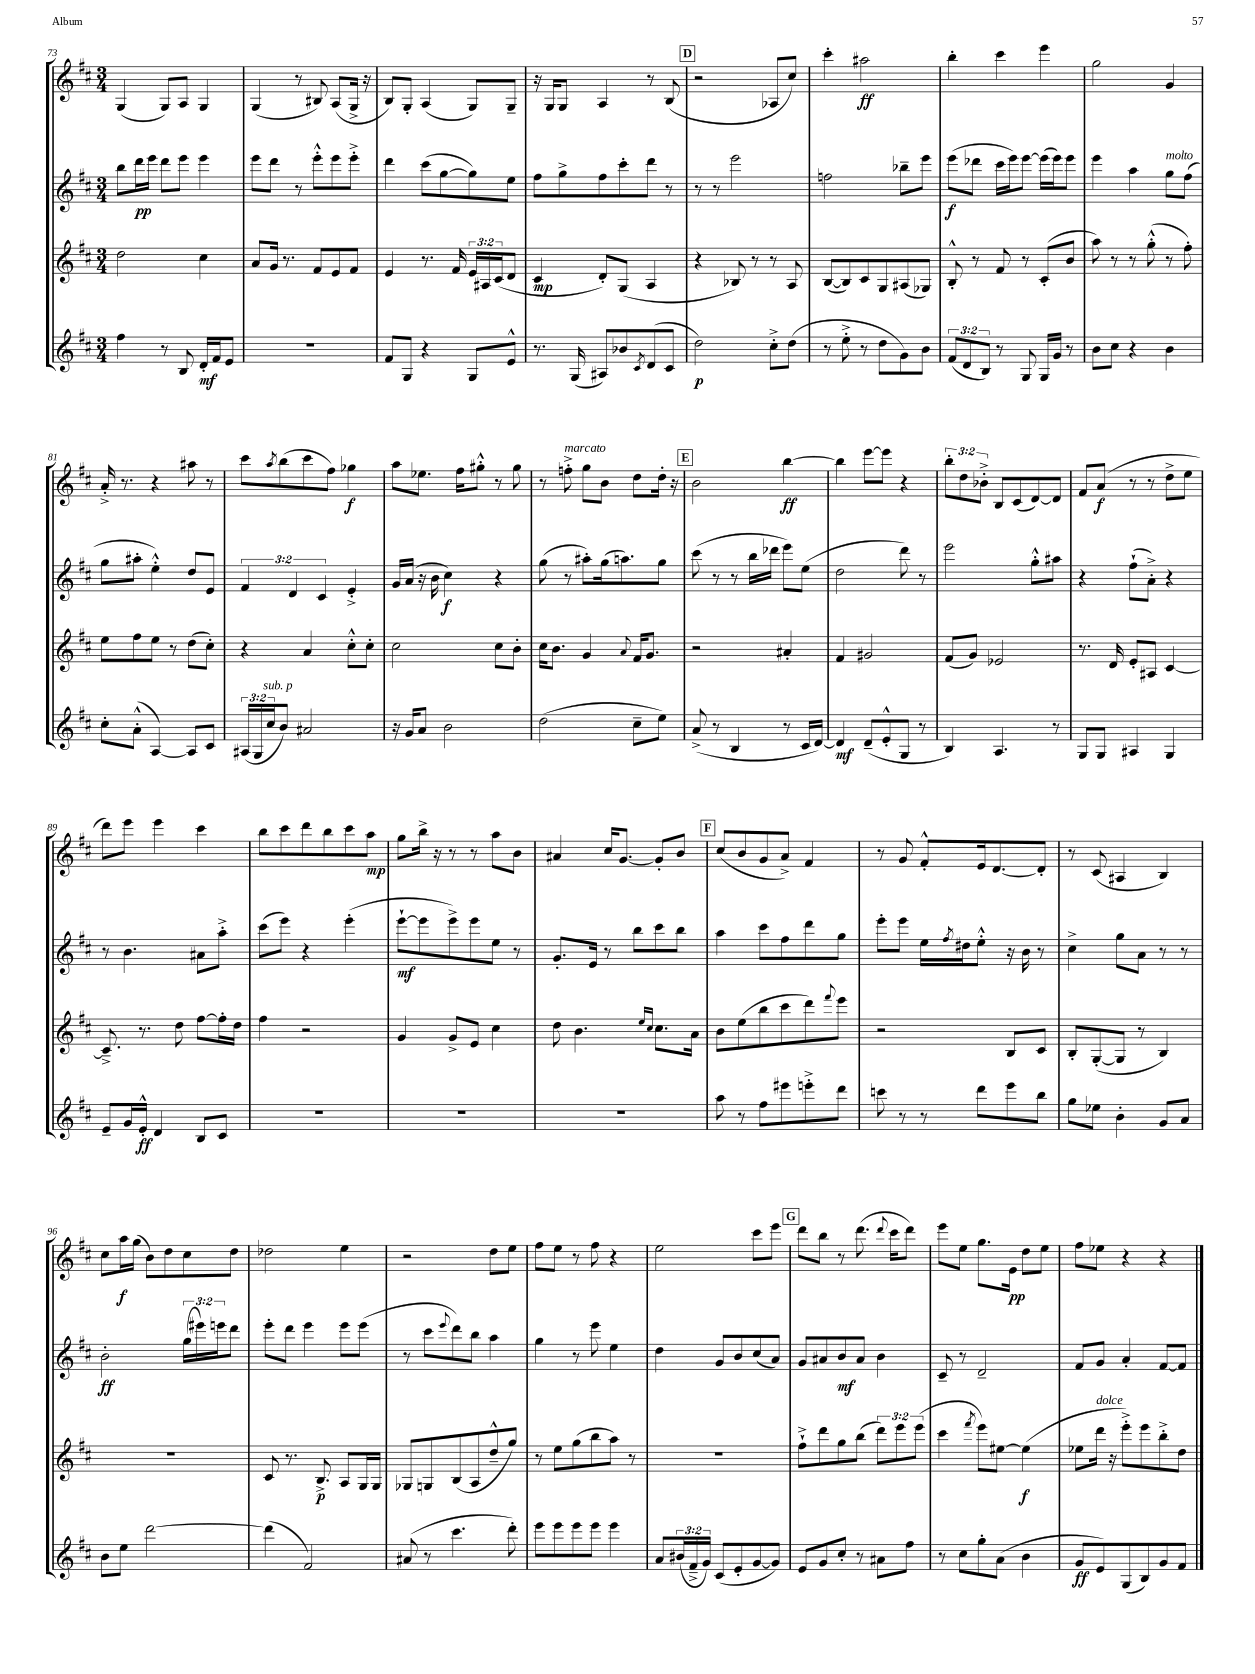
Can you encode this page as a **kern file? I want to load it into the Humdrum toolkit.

**kern	**kern	**kern	**kern
*staff4	*staff3	*staff2	*staff1
*clefG2	*clefG2	*clefG2	*clefG2
*k[f#c#]	*k[f#c#]	*k[f#c#]	*k[f#c#]
*M3/4	*M3/4	*M3/4	*M3/4
4ff#\	2dd\	8bb\L	(4G/
.	.	16ddd\L	.
.	.	16eee\JJ	.
8r	.	8ddd\L	8G/L)
8B/	.	8eee\J	8A/J
16d'/LL	4cc#\	4eee\	4G/
16f#/J	.	.	.
8e/J	.	.	.
=	=	=	=
2.r	8a/L	8eee\L	(4G/
.	16g/Jk	8ddd\J	.
.	8.r	.	.
.	.	8r	8r
.	8f#/L	8eee'^^\L	8B#/)
.	8e/	8eee\	(8A/L
.	8f#/J	8eee'^\J	16G^/Jk
.	.	.	16r
=	=	=	=
8f#/L	4e/	4ddd\	8B/L)
8G/J	.	.	8G'/J
4r	8.r	(8ccc#\L	(4A/
.	.	[8gg\	.
.	16f#/	.	.
8G/L	24e/LL	8gg\])	8G/L)
.	24A#/	.	.
.	(24c#/J	.	.
8e^^/J	8d/J	8ee\J	8G~/J
=	=	=	=
8.r	4c#/	8ff#\L	16r
.	.	.	16G/LK
.	.	8gg^\	8G/J
(16G/	.	.	.
8A#/L)	8d'/L)	8ff#\	4A/
8b-/	(8G/J	8ccc#'\	.
8qc#/	.	.	.
(8d/	4A/	8ddd\J	8r
8c#/J	.	8r	(8B/
=	=	=	=
2dd\)	4r	8r	2r
.	.	8r	.
.	8B-/)	2eee\	.
.	8r	.	.
8cc#'^\L	8r	.	8A-/L
(8dd\J	8A/	.	8cc#/J)
=	=	=	=
8r	([8B/L	2ff\	4ccc#'\
8ee'^\	8B/])	.	.
8r	8c#/	.	2aa#\
8dd\L	8G/	.	.
8g\)	(8A#/	8bb-~\L	.
8b\J	8G-/J)	8eee\J	.
=	=	=	=
(12f#/L	8B'^^/	(8eee\L	4bb'\
12d/	.	.	.
.	8r	8ddd-\J	.
12B/J)	.	.	.
8r	8f#/	16ccc#\LL	4ccc#\
.	.	16eee\J)	.
8G/	8r	[8eee\J	.
16G/LL	(8c#'/L	(16eee\]LL	4eee\
16g/JJ	.	16eee\J)	.
8r	8b/J	8eee\J	.
=	=	=	=
8b\L	8aa\)	4eee\	2gg\
8cc#\J	8r	.	.
4r	8r	4aa\	.
.	(8gg'^^\	.	.
4b\	8r	8gg\L	4g/
.	8ff#'\)	(8ff#\J	.
=	=	=	=
8cc#'\L	8ee\L	8gg\L	16a'^/
.	.	.	8.r
(8a'^^\J	8ff#\	8aa#'\J	.
[4A/)	8ee\J	4ee'^^\)	4r
.	8r	.	.
8A/]L	(8dd\L	8dd/L	8aa#\
8c#/J	8cc#'\J)	8e/J	8r
=	=	=	=
(24A#/LL	4r	6f#/	8ccc#\L
24G/	.	.	.
24cc#/J	.	.	.
.	.	.	8qaa/
8b/J)	.	.	(8bb\
.	.	6d/	.
2a#/	4a/	.	8ccc#\
.	.	6c#/	.
.	.	.	8ff#\J)
.	8cc#'^^\L	4e'^/	4gg-\
.	8cc#'\J	.	.
=	=	=	=
16r	2cc#\	16g/LL	8aa\L
16g/LK	.	(16a/JJ	.
8a/J	.	16r	8.ee-\J
.	.	16b\	.
2b\	.	4cc#\)	.
.	.	.	16ff#\LK
.	.	.	8gg#'^^\J
.	8cc#\L	4r	8r
.	8b'\J	.	8gg#\
=	=	=	=
(2dd\	16cc#\LK	(8gg\	8r
.	8.b\J	.	.
.	.	8r	8ff'^\
.	4g/	8aa#'\L)	8gg\L
.	.	(16gg\k	8b\J
.	.	8.aa\)	.
.	8qqa/	.	.
8cc#~\L	16f#/LK	.	8dd\L
.	8.g/J	.	.
8ee\J)	.	8gg\J	16dd'\Jk
.	.	.	16r
=	=	=	=
(8a^/	2r	(8ccc#\	2b\
8r	.	8r	.
4B/	.	8r	.
.	.	16bb\LL	.
.	.	16ddd-\JJ	.
8r	4a#'/	8eee\L)	[4bb\
16c#/LL	.	(8ee\J	.
[16d/JJ)	.	.	.
=	=	=	=
4d/]	4f#/	2dd\	4bb\]
(8d~/L	2g#/	.	[8eee\L
8e'^^/	.	.	8eee\]J
8G/J	.	8ddd\)	4r
8r	.	8r	.
=	=	=	=
4B/)	(8f#/L	2eee\	12bb'\L
.	.	.	12dd\
.	8g/J)	.	.
.	.	.	12b-'^\J
4.A/	2e-/	.	8B/L
.	.	.	(8c#/
.	.	8gg'^^\L	[8d/)
8r	.	8aa#\J	8d/]J
=	=	=	=
8G/L	8.r	4r	8f#/L
8G/J	.	.	(8a/J
.	16d/	.	.
4A#/	8e'/L	(8ff#`\L	8r
.	8A#/J	8a'^\J)	8r
4G/	[4c#/	4r	8dd^\L
.	.	.	8ee\J
=	=	=	=
8e~/L	8.c#~^/]	8r	8ddd\L)
16g/L	.	4.b\	8eee\J
16e'^^/JJ	8.r	.	.
4d/	.	.	4eee\
.	8dd\	.	.
8B/L	[8ff#\L	8a#\L	4ccc#\
8c#/J	16ff#'\]L	8aa'^\J	.
.	16dd\JJ	.	.
=	=	=	=
2.r	4ff#\	(8ccc#\L	8bb\L
.	.	8eee\J)	8ccc#\
.	2r	4r	8ddd\
.	.	.	8bb\
.	.	(4eee'\	8ccc#\
.	.	.	8aa\J
=	=	=	=
2.r	4g/	[8eee`\L	8gg\L
.	.	8eee\]	16bb^\Jk
.	.	.	16r
.	8g^/L	8eee^\)	8r
.	8e/J	8eee\	8r
.	4cc#\	8ee\J	8aa\L
.	.	8r	8b\J
=	=	=	=
2.r	8dd\	8.g'/L	4a#/
.	4.b\	.	.
.	.	16e/Jk	.
.	.	8r	16cc#/LK
.	.	.	[8.g/J
.	.	8bb\L	.
.	16qqee/LL	.	.
.	16qqcc#/JJ	.	.
.	8.cc#\L	8ccc#\	8g'/]L
.	.	8bb\J	8b/J
.	16a\Jk	.	.
=	=	=	=
8aa\	8b\L	4aa\	(8cc#/L
8r	(8ee\	.	8b/
8ff#\L	8bb\	8ccc#\L	8g/
8eee#\	8ccc#\	8ff#\	8a^/J)
8eee'^\	8ddd\)	8ddd\	4f#/
.	8qqfff#/	.	.
8ddd\J	8eee\J	8gg\J	.
=	=	=	=
8ccc\	2r	8eee'\L	8r
8r	.	8eee\J	8g/
8r	.	16ee\LL	8f#'^^/L
.	.	8qff#/	.
.	.	16dd#\J	.
8ddd\L	.	8ee'^^\J	16e/k
.	.	.	[8.d/
8eee\	8B/L	16r	.
.	.	16b\	.
8bb\J	8c#/J	8r	8d'/]J
=	=	=	=
8gg\L	8B'/L	4cc#^\	8r
8ee-\J	([8G'/	.	(8c#/
4b'\	8G/]J	8gg\L	4A#/
.	8r	8a\J	.
8g/L	4B/)	8r	4B/)
8a/J	.	8r	.
=	=	=	=
8b\L	2.r	2b'\	8cc#\L
8ee\J	.	.	16aa\L
.	.	.	(16gg\JJ
[2ddd\	.	.	8b\L)
.	.	.	8dd\
.	.	(24gg\LL	8cc#\
.	.	24eee#\)	.
.	.	24eee\J	.
.	.	8ddd\J	8dd\J
=	=	=	=
(4ddd\]	8c#/	8eee'\L	2dd-\
.	8.r	8ddd\J	.
2f#/)	.	4eee\	.
.	8.B^/	.	.
.	8A/L	8eee\L	4ee\
.	16G/L	(8eee\J	.
.	16G/JJ	.	.
=	=	=	=
(8a#/	8G-/L	8r	2r
8r	8G/	8ccc#\L	.
.	.	8qqeee/	.
4.ccc#\	(8B/	8ddd\)	.
.	8A/	8bb\J	.
.	8dd~^^/	4aa\	8dd\L
8ddd'\)	8gg/J)	.	8ee\J
=	=	=	=
8eee\L	8r	4gg\	8ff#\L
8eee\	8ee\L	.	8ee\J
8eee\	(8gg\	8r	8r
8eee\J	8bb\	8eee\	8ff#\
4eee\	8aa\J)	4ee\	4r
.	8r	.	.
=	=	=	=
8a/L	2.r	4dd\	2ee\
(24b#/L	.	.	.
24f#~^/	.	.	.
24g/JJ)	.	.	.
(8c#/L	.	8g/L	.
8e'/	.	8b/	.
[8g/	.	(8cc#/	8ccc#\L
8g/]J)	.	8a/J)	8eee\J
=	=	=	=
8e/L	8ff#`^\L	8g/L	8ddd\L
8g/	8ddd\	8a#/	8bb\J
8cc#'/J	8gg\	8b/	8r
8r	(8bb\J	8a#/J	(8.ddd\
8a#\L	12ddd\L)	4b\	.
.	.	.	8qqddd/
.	.	.	16ccc#\LK
.	12eee\	.	.
8ff#\J	.	.	8ddd\J)
.	(12eee\J	.	.
=	=	=	=
8r	4ccc#\	8c#~/	8eee\L
8cc#\L	.	8r	8ee\J
.	8qfff#/	.	.
8gg'\	8eee\L)	2d~/	8.gg\L
(8a\J	[8ee#\J	.	.
.	.	.	16e\Jk
4b\	(4ee#\]	.	8dd\L
.	.	.	8ee\J
=	=	=	=
8g/L	8ee-\L	8f#/L	8ff#\L
8e/)	16ddd\Jk	8g/J	8ee-\J
.	16r	.	.
(8G/	8eee'^\L)	4a'/	4r
8B/)	8eee\	.	.
8g/	8bb'^\	[8f#/L	4r
8f#/J	8dd\J	8f#/]J	.
==	==	==	==
*-	*-	*-	*-
